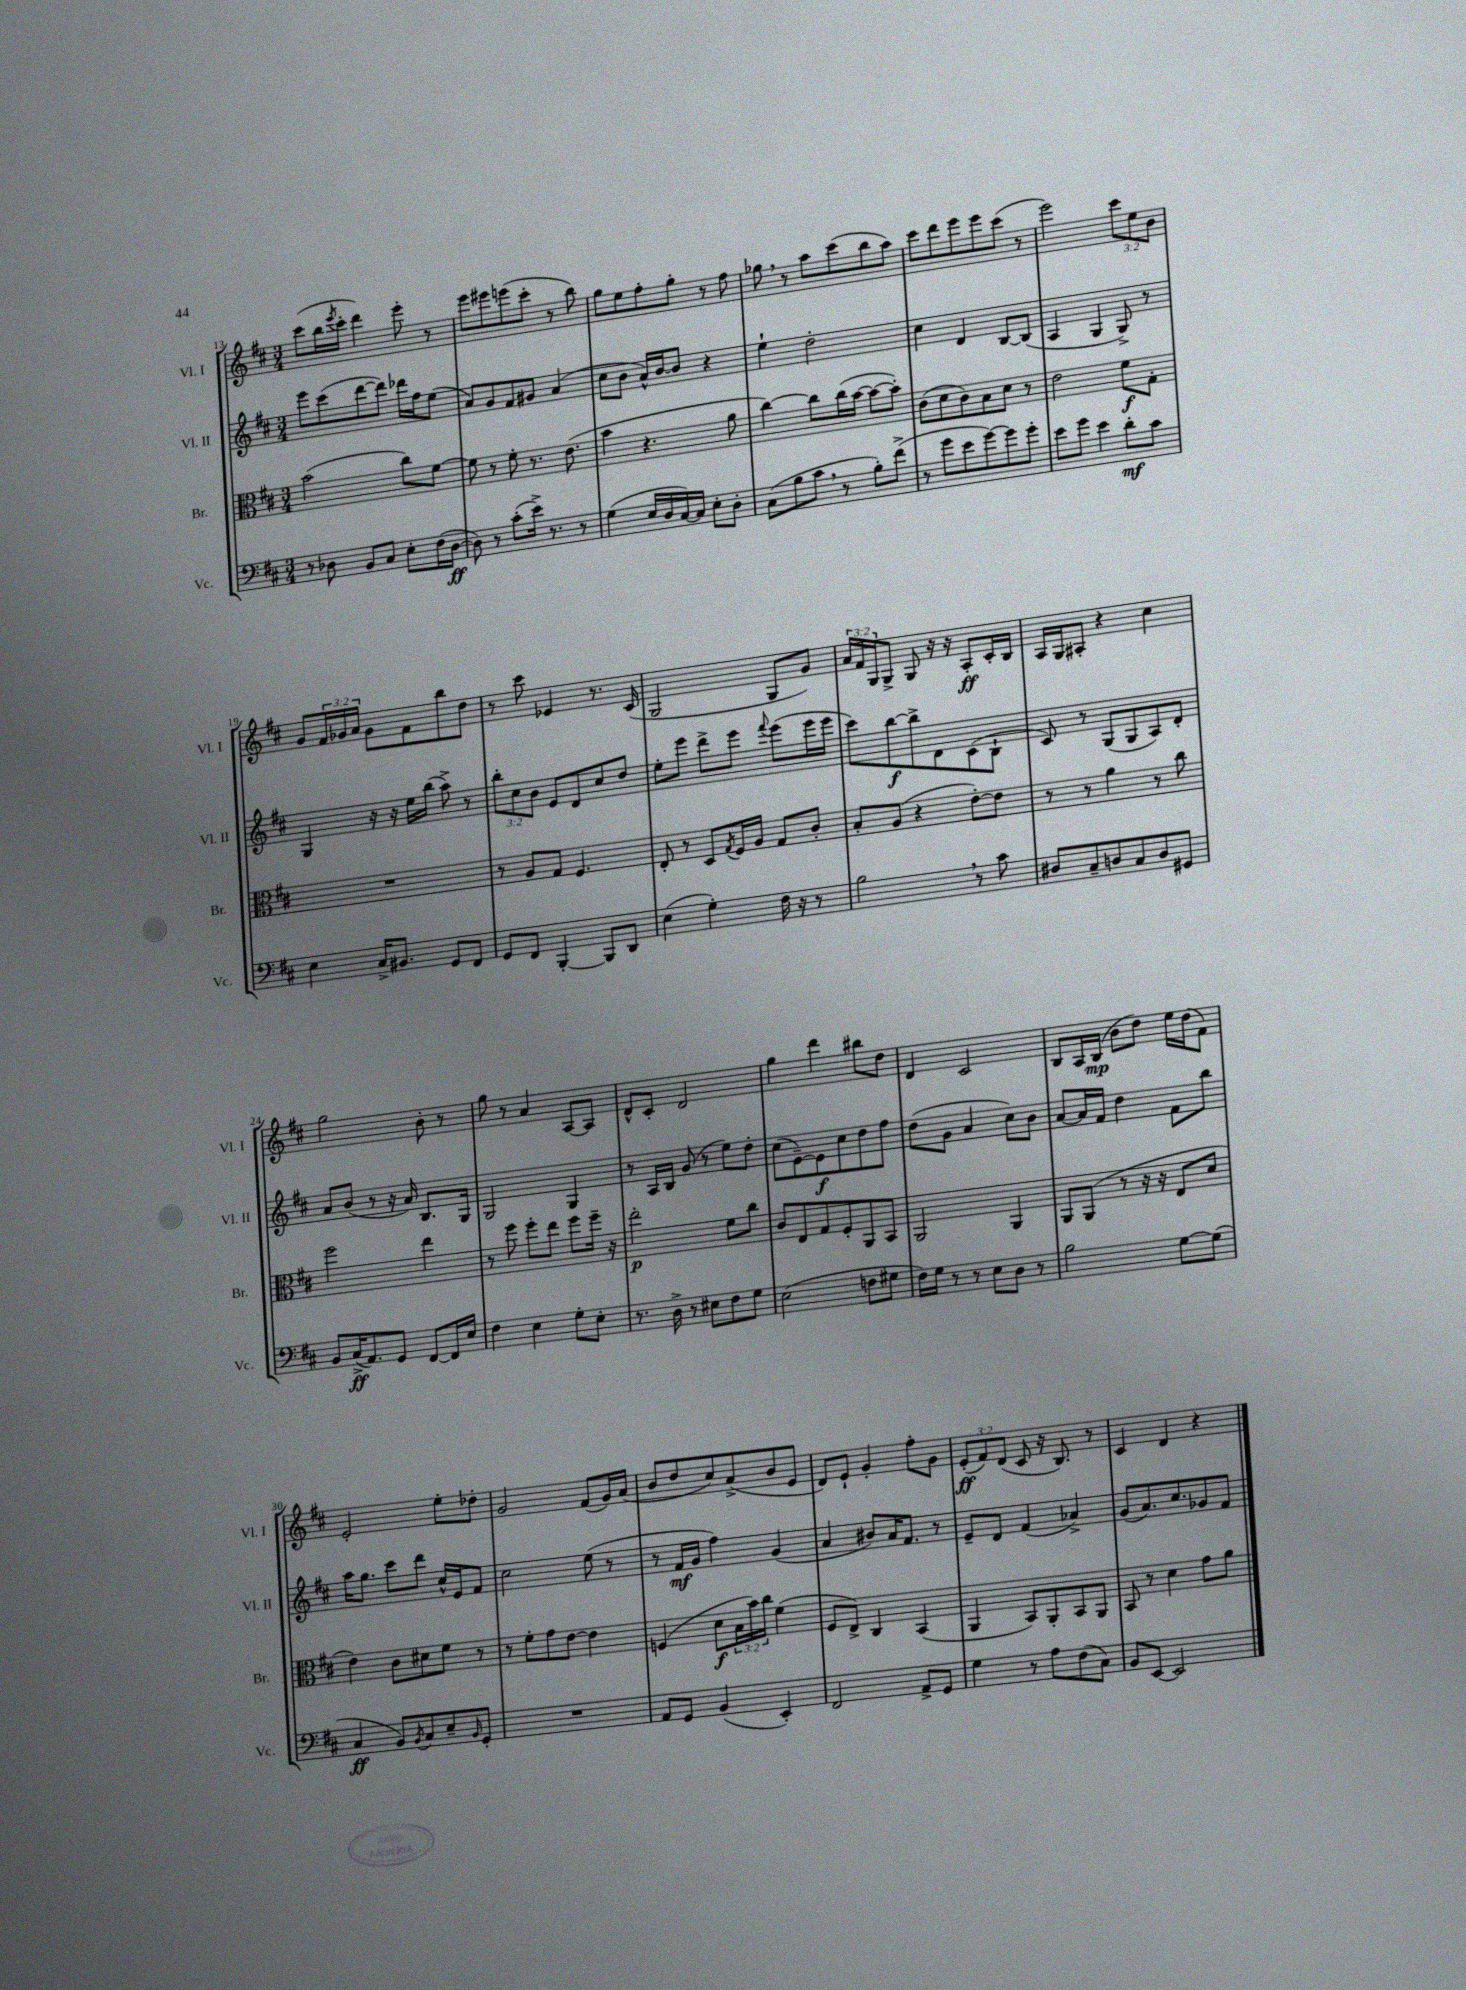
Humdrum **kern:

**kern	**kern	**kern	**kern
*staff4	*staff3	*staff2	*staff1
*clefF4	*clefC3	*clefG2	*clefG2
*k[f#c#]	*k[f#c#]	*k[f#c#]	*k[f#c#]
*M3/4	*M3/4	*M3/4	*M3/4
8r	(2b	8eee	(8ccc#
8D-	.	(8ccc#	16bb
.	.	.	8qeee
.	.	.	16ccc#'
8BB	.	[8ddd	4ddd)
8C#	.	8ddd])	.
8E'	8cc#)	16ddd-	8eee'
.	.	16ff#	.
(16F#	[8f#	(8ee	8r
[16D-	.	.	.
=	=	=	=
8D-])	8f#]	8a)	8eee
8r	8r	8g	8eee#
(8c#'	8f#'	8f#	(8eee
16e^)	8.r	8g#	8ccc#'
8.r	.	.	.
.	.	(4a	8r
.	(8.e	.	.
8r	.	.	8bb)
=	=	=	=
(4G	4b	8cc#	8gg
.	.	8b	8ee
16E	4.r	16a^^)	8ff#'
16D	.	[16b	.
[16C#)	.	8b]	8gg'
16C#]	.	.	.
8E'	.	4r	8r
8D'	8a	.	8ff#
=	=	=	=
(8C#	[4cc#)	4ee`	8gg-
8B	.	.	8r
8c#	8cc#]	2dd'	8aa
8r	(16cc#	.	(8ccc#
.	[16b	.	.
8B')	8b_	.	8bb
(8f#^	8b'])	.	8aa)
=	=	=	=
8r	(8c#	4cc#	8ccc#
8g	8d	.	8ddd
8e	8c#)	4d	8eee
[8g)	8B	.	8eee
8g]	8d	[8B	(8ccc#
8g'	8r	(8B]	8r
=	=	=	=
8e	2e	4A	2eee)
8g	.	.	.
4e	.	4G	.
8d'	8f#	8G^)	12ccc#
.	.	.	12ee
8c#	8G'	8r	.
.	.	.	12b
=	=	=	=
4E	2.r	4G	8g
.	.	.	24f#
.	.	.	24g-
.	.	.	24a
16C#^	.	16r	8g-
8.BB#	.	16r	.
.	.	16ee	8f#
.	.	(16bb	.
8GG	.	8aa^)	8bb
8FF#	.	8r	8dd
=	=	=	=
8GG	8r	12bb'	8r
.	.	12cc#	.
8FF#	8A	.	8ccc#
.	.	12b	.
[4BBB'	8G	8e	4e-
.	4.F#	8d	.
8BBB]	.	8cc#	8.r
8DD	.	8dd	.
.	.	.	(16c#
=	=	=	=
(4E	8E'	8ee'	2G
.	8r	8eee	.
4G')	8D	8ddd^	.
.	8qG	.	.
.	16F#	8eee	.
.	16A	.	.
.	.	8qqfff#	.
16F#	8G	(8eee	8G
16r	.	.	.
8r	8c#'	16eee	8g)
.	.	16eee	.
=	=	=	=
2B	8B'	8ccc#)	24a
.	.	.	24f#
.	.	.	24G
.	(8A	[8bb	8G^
.	4r	8bb^]	8G
.	.	8d	16r
.	.	.	16r
8r	[8e')	(8c#	8A'
8c#	8e]	8B`	16c#'
.	.	.	16B
=	=	=	=
8D#	8r	8c#)	16A
.	.	.	16G
8C#~	8r	8r	8A#'
8D	4a	(8G	4r
8C#	.	8G	.
8D	8r	8A)	4cc#
8GG#	8cc#	8d'	.
=	=	=	=
8BB	2ff#	8a	2gg
(16C#^	.	(8b	.
8.AA)	.	.	.
.	.	8r	.
8GG	.	16r	.
.	.	16a)	.
[8FF#	4ee	8.B	8b'
16FF#]	.	.	8r
16E	.	16G	.
=	=	=	=
4F#	8r	2G	8gg
.	8ff#	.	8r
4E	8ff#'	.	4a
.	8ee	.	.
8G'	8ff#	4G	[8A
8E'	16ff#~	.	8A]
.	16r	.	.
=	=	=	=
8.r	2ee'	8r	8d^^
.	.	16A	8c#'
16D^	.	16B	.
8r	.	(8g	2d
8E#	.	8r	.
8F#	8f#	8ee)	.
8G	8cc#	8dd'	.
=	=	=	=
(2E	8c#	(8cc#	4gg
.	8E	[8e~)	.
.	8G	8e]	4ddd
.	8F#'	8cc#	.
8F	8AA	8dd	8bb#
8G#	8BB	8ff#	8dd
=	=	=	=
16F#)	2AA	(8dd	4d
16G	.	.	.
8r	.	8g	.
8r	.	4a	2c#
8E	.	.	.
8D	4AA	8cc#)	.
8r	.	8b	.
=	=	=	=
2B	8AA	[8a	8B
.	(8AA	16a]	16A
.	.	16f#	(16B
.	8r	4dd	8b
.	16r	.	8dd)
.	16r	.	.
[8G	8E	8f#	16ee
.	.	.	(16dd
(8G]	8d	8bb	8f#)
=	=	=	=
4C#	4e)	16aa	2e'
.	.	8.gg	.
8BB)	8c#	8ccc#	.
8qBB	.	.	.
8C#	8d#	8ddd	.
8E~	8f#	16cc#^^	8ee'
.	.	16e	.
16qqBB	.	.	.
8GG'	8r	8f#	8dd-'
=	=	=	=
2.r	8r	2cc#	2g
.	8f#'	.	.
.	8g	.	.
.	[8e	.	.
.	4e]	(8ee	(8f#
.	.	8r	16g)
.	.	.	(16a
=	=	=	=
8AA	(4F	8r	8b
8GG	.	16f#	8dd
.	.	16g	.
(4BB	8d	4ff#)	8cc#)
.	24B	.	(8a^
.	24b)	.	.
.	24cc#	.	.
4EE')	(4f#	(4g	8b
.	.	.	8e
=	=	=	=
2FF#	8F#	4a	8d)
.	8E^)	.	8e`
.	4C#	8b#)	4g'
.	.	16a	.
.	.	8.f#	.
8AA^	(4BB	.	8ff#'
8GG	.	8r	8g
=	=	=	=
4G	4AA	8e~	(12e'
.	.	.	12f#)
.	.	8d	.
.	.	.	(12d
8r	8BB)	(4f#	8c#
8A	8AA'	.	16r
.	.	.	8.B)
(8F#	8BB	4a-^)	.
8C#)	8AA	.	8r
=	=	=	=
8BB	8BB	(8g	4c#
[8EE	8r	8.a)	.
2EE]	4d	.	4d
.	.	8.cc#	.
.	8g	8g-	4r
.	8a	8f#	.
==	==	==	==
*-	*-	*-	*-
